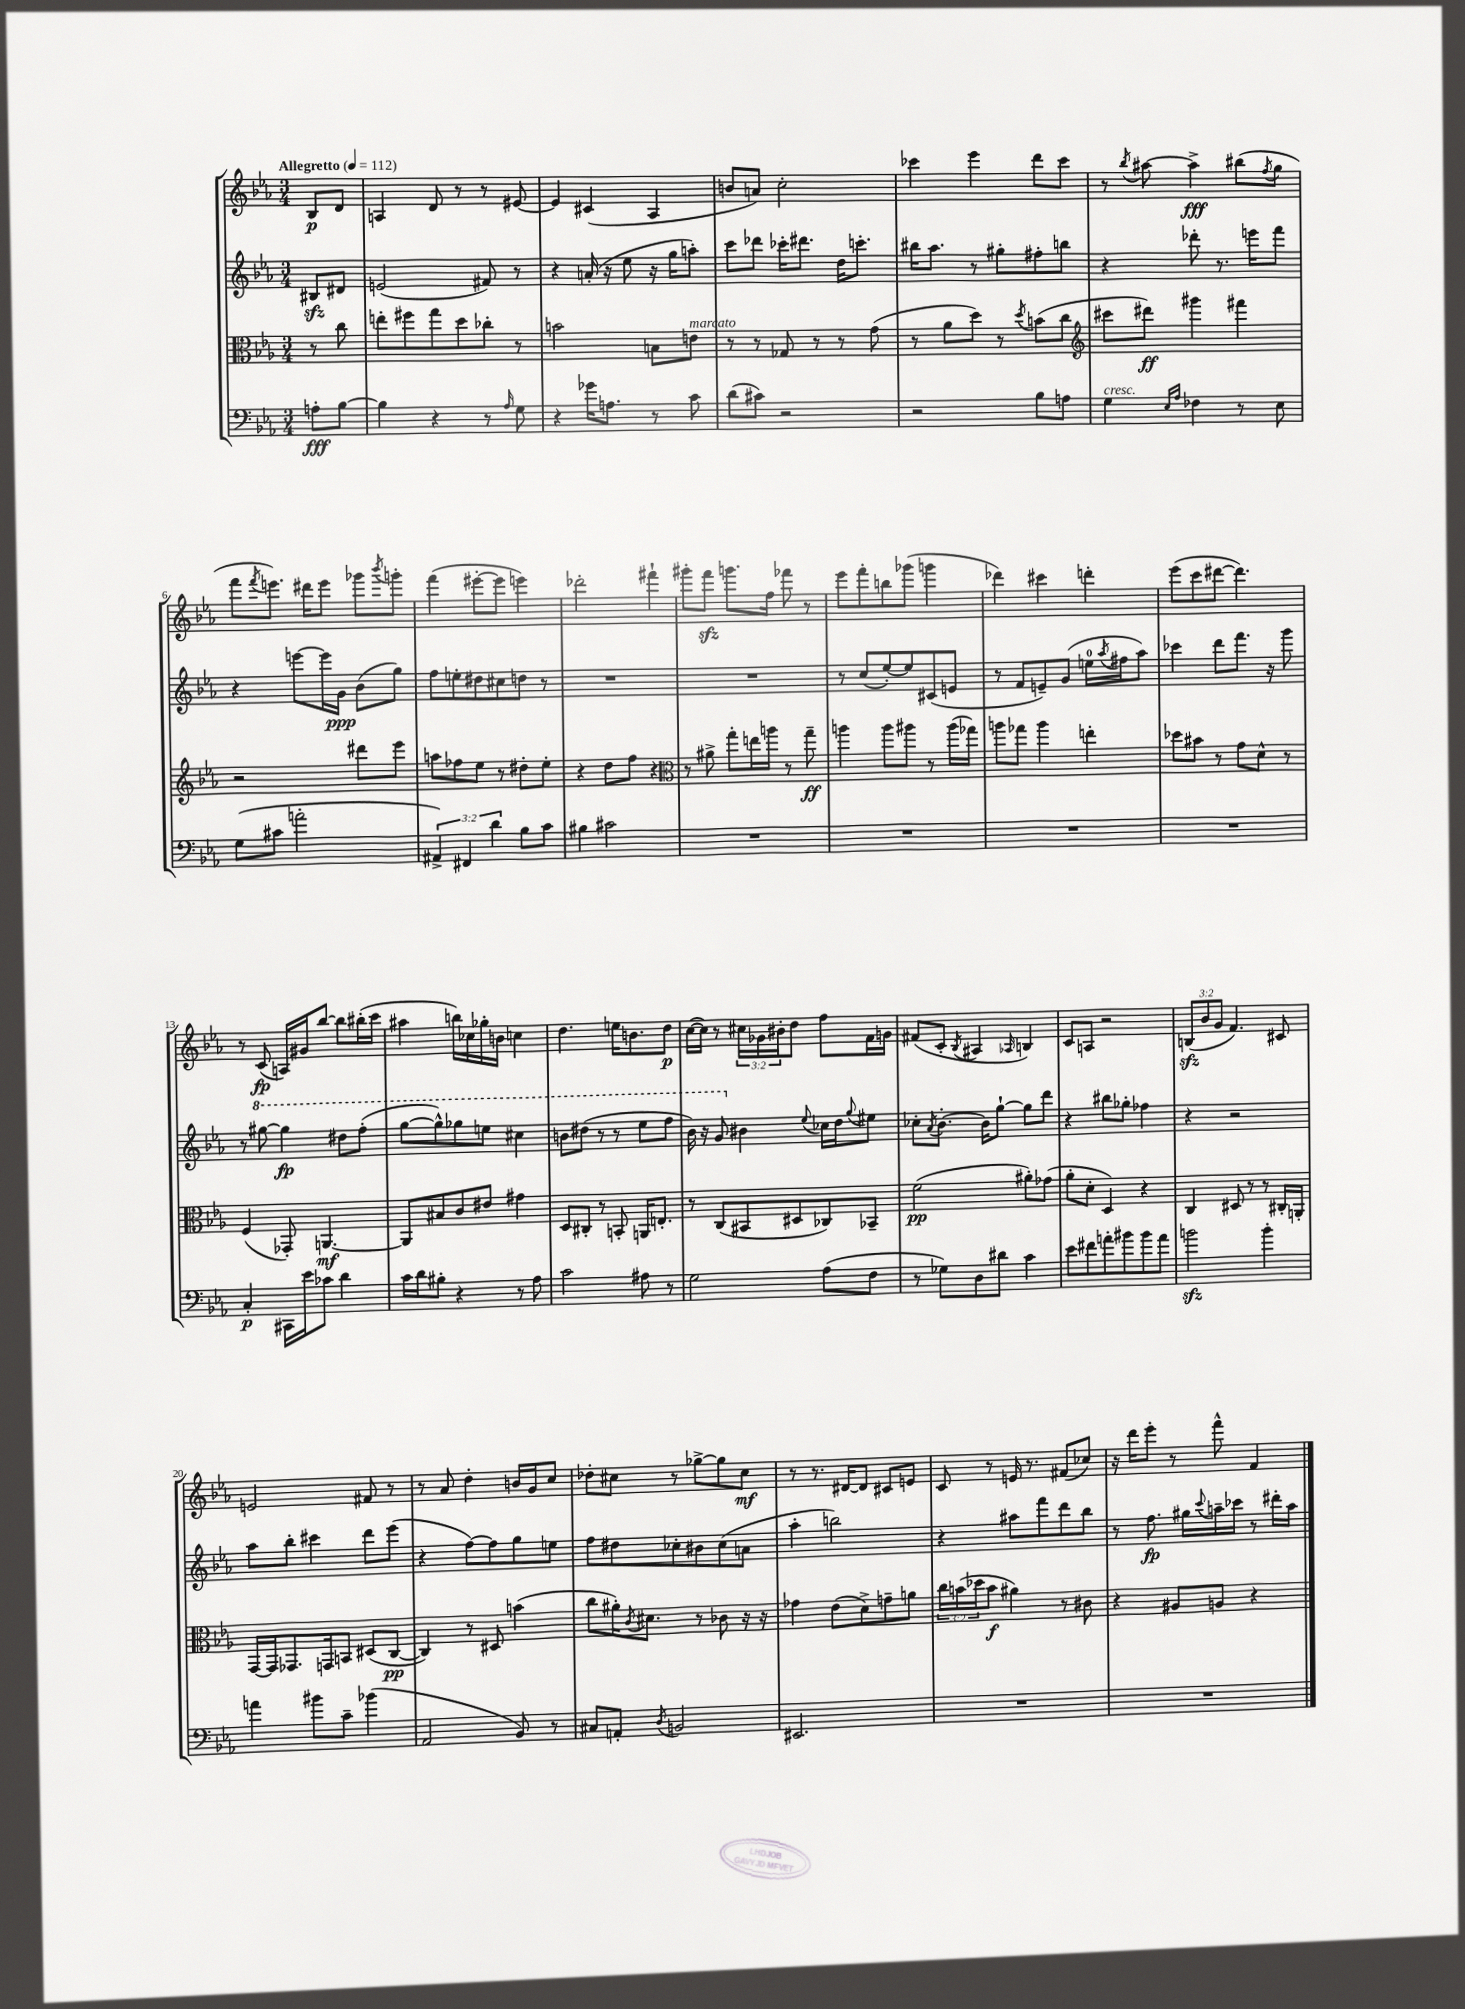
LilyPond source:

<<
\new StaffGroup <<
\new Staff = "s0" {
    \clef treble \key ees \major \numericTimeSignature \time 3/4 \override Staff.TupletNumber.text = #tuplet-number::calc-fraction-text \partial 4 \tempo "Allegretto" 4 = 112
    bes8\p d'8 |
    a4 d'8 r8 r8 eis'8~ |
    eis'4 cis'4( aes4 |
    b'8 a'8) c''2-. |
    ces'''4 ees'''4 d'''8 ces'''8 |
    r8 \acciaccatura { bes''8 } ais''8~ ais''4->\fff bis''8( \acciaccatura { f''8 } g''8 |
    f'''8 \acciaccatura { f'''8 } e'''8.) dis'''16 e'''8 ges'''8 \acciaccatura { bes'''8 } g'''8-. |
    f'''4( eis'''8~-. eis'''8 e'''4) |
    des'''2-. fis'''4-! |
    gis'''8-. f'''8\sfz g'''8. f''16 fes'''8 r8 |
    ees'''8 f'''8-. b''8 ges'''8( g'''4 |
    des'''4) cis'''4 d'''4-. |
    ees'''8( c'''8 dis'''8~ dis'''4.) |
    r8 c'8\fp( a16) gis'16 bes''8~ bes''8 bis''16-.( c'''16 |
    ais''4 b''16) ces''16 ges''16-. b'16 c''4 |
    d''4. e''16 b'8. d''8\p |
    c''16~( c''16) r8 \tuplet 3/2 { cis''16 ges'16 bis'16-. } d''8 f''8 f'16 g'16 |
    fis'8( c'8-. \acciaccatura { bes8 } ais4 \grace { aes16 } b4) |
    c'8 a8 r2 |
    \tuplet 3/2 { b8\sfz( bes'8 g'8 } f'4.) cis'8 |
    e'2 fis'8 r8 |
    r8 aes'8 d''4-. b'16 g'16 c''8 |
    des''8-. cis''8 r8 ges''8~-> ges''8 cis''8\mf |
    r8 r8. dis'16~ dis'8 cis'8 e'8 |
    c'8 r8 e'16 r8. fis'8( ces''8) |
    r16 d'''16 ees'''8-. r8 f'''8-^ f'4 \bar "|." |
}
\new Staff = "s1" {
    \clef treble \key ees \major \numericTimeSignature \time 3/4 \partial 4
    bis8\sfz dis'8 |
    e'2( fis'8) r8 |
    r4 a'16-.( r16 ees''8 r16 g''16 a''8-.) |
    c'''8 des'''8 ces'''16-. dis'''8. d''16 c'''8.-. |
    bis''16 aes''8. r8 gis''8-. fis''8-. b''8 |
    r4 des'''8-. r8. e'''16 f'''8 |
    r4 e'''8~ e'''16 g'16\ppp bes'8( g''8) |
    f''8 e''8-. dis''8 cis''8 d''8 r8 |
    R2. |
    R2. |
    r8 c''8( ees''8~-.) ees''8 cis'8( e'8 |
    r8 f'8 e'8--) g'8( e''16-0 \acciaccatura { aes''8 } fis''16 aes''8) |
    ces'''4 d'''8 f'''8. r16 g'''8 |
    r8 \ottava #1 gis'''8~ gis'''4\fp dis'''8 f'''8-.( |
    g'''8~ g'''8-^) ges'''8 e'''8 cis'''4 |
    b''8 dis'''8( r8 r8 ees'''8 f'''8 |
    bes''16) r16 g''8 \ottava #0 bis'4 \appoggiatura { ees''8 } ces''16 d''16 \appoggiatura { g''8 } eis''8 |
    ces''8-. \acciaccatura { aes'8 } bes'8.~-. bes'16 g''8~-! g''8 d'''8 |
    r4 bis''8 ges''8-. fes''4 |
    r4 r2 |
    aes''8 bes''8-. cis'''4 d'''8 ees'''8( |
    r4 f''8~) f''8 g''8 e''8 |
    f''8 dis''8 ces''8-. bis'8 ces''8( a'8 |
    aes''4-. b''2) |
    r4 ais''8 f'''8 d'''8 bes''8 |
    r8 f''8.\fp gis''16 \appoggiatura { c'''8 } a''16-- ces'''16 r8 dis'''16-. a''16 \bar "|." |
}
\new Staff = "s2" {
    \clef alto \key ees \major \numericTimeSignature \time 3/4 \override Staff.TupletNumber.text = #tuplet-number::calc-fraction-text \partial 4
    r8 c''8 |
    e''8-. fis''8 g''8 d''8 ces''8-. r8 |
    b'2 b8 e'8^\markup { \italic "marcato" } |
    r8 r8 ges8 r8 r8 g'8( |
    r8 aes'8 d''8) r8 \acciaccatura { d''8 } b'8( c''8 |
    \clef treble cis'''8 dis'''8\ff) gis'''4 fis'''4 |
    r2 dis'''8 ees'''8 |
    a''8 fes''8 ees''8 r8 dis''8-. ees''8-. |
    r4 d''8 f''8 r4 |
    \clef alto r8 ais'8-> g''8-. e''16 a''16 r8 g''8--\ff |
    a''4 a''8 ais''8 r8 ais''16( ges''16) |
    a''8 ges''8 a''4 e''4-. |
    des''8 bis'8 r8 g'8 d'8-^ r8 |
    f4( ges,8-.) a,4.~\mf |
    a,8 bis8 c'8 eis'8 gis'4 |
    d8 cis8-. r8 b,8-. a,16 e8.-. |
    r8 c8( bis,8 dis8 ces8) bes,8-- |
    f'2\pp( ais'8-.) ges'8( |
    aes'8-. d'8-. d4) r4 |
    c4 dis8 r8 r8 cis16-. a,16-. |
    g,16~ g,16 ges,8. g,16 b,8 dis8( c8~\pp |
    c4) r8 dis8 b'4( |
    c''8 ais'16-.) \acciaccatura { c'8 } dis'8. r8 ces'8 r16 r16 |
    ges'4 ees'8( d'8->) g'8-- a'8 |
    \tuplet 3/2 { c''16 b'16( des''16 } b'8\f ais'4) r8 cis'8 |
    r4 ais8 a8 r4 \bar "|." |
}
\new Staff = "s3" {
    \clef bass \key ees \major \numericTimeSignature \time 3/4 \override Staff.TupletNumber.text = #tuplet-number::calc-fraction-text \partial 4
    a8-.\fff bes8~ |
    bes4 r4 r8 \grace { aes16 } g8 |
    r4 ges'16 a8. r8 c'8 |
    d'8( cis'8) r2 |
    r2 bes8 a8 |
    g4^\markup { \italic "cresc." } \grace { ees16 aes16 } fes4 r8 ees8 |
    g8( cis'8 a'2-. |
    \tuplet 3/2 { ais,4->) fis,4 d'4 } bes8 c'8 |
    bis4 cis'2 |
    R2. |
    R2. |
    R2. |
    R2. |
    c4-.\p cis,16 ees'16 ces'8 d'4 |
    c'16 d'16 bis8-. r4 r8 aes8 |
    c'2 ais8 r8 |
    g2 aes8( f8 |
    r8 ges8) d8 dis'8 c'4 |
    ees'8 fis'8 a'8-. bis'8 bis'8 a'8 |
    b'2\sfz b'4-. |
    a'4 bis'8 c'8-- bes'4( |
    aes,2 bes,8) r8 |
    cis8 a,8-. \acciaccatura { d8 } b,2 |
    eis,2. |
    R2. |
    R2. \bar "|." |
}
>>
>>
